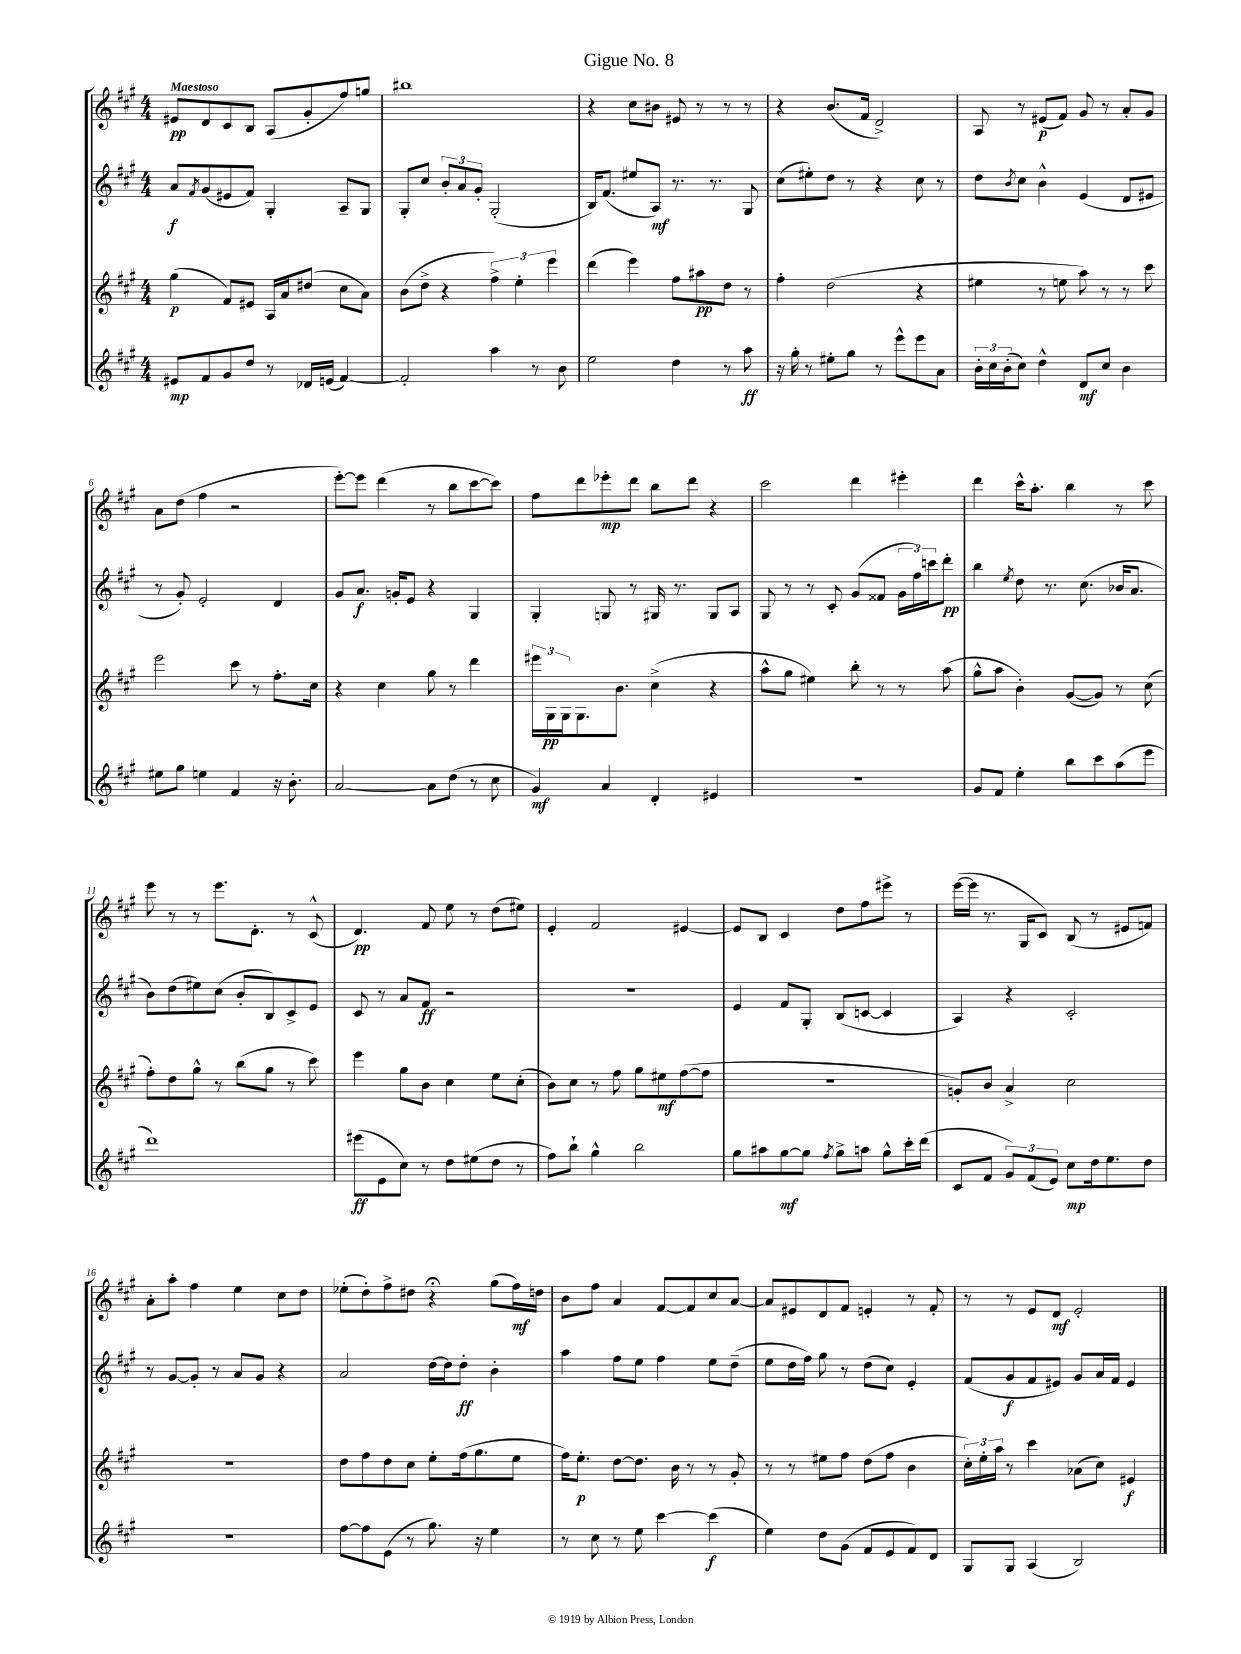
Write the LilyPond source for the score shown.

\header { title = "Gigue No. 8" }
<<
\new StaffGroup <<
\new Staff = "s0" {
    \clef treble \key a \major \numericTimeSignature \time 4/4 \tempo "Maestoso"
    eis'8\pp d'8 cis'8 b8 a8( gis'8-. fis''8) g''8 |
    bis''1 |
    r4 cis''8 bis'8 eis'8 r8 r8 r8 |
    r4 b'8.( fis'16 d'2->) |
    a8 r8 eis'8\p( fis'8) gis'8 r8 a'8-. gis'8 |
    a'8 d''8( fis''4 r2 |
    e'''8~-.) e'''8 d'''4( r8 b''8 cis'''8~ cis'''8) |
    fis''8 d'''8 ees'''8-.\mp d'''8 b''8 d'''8 r4 |
    cis'''2 d'''4 eis'''4-. |
    d'''4 cis'''16-^ a''8.-. b''4 r8 cis'''8 |
    e'''8 r8 r8 e'''8. d'8.-. r8 cis'8-^( |
    d'4.\pp) fis'8 e''8 r8 d''8( eis''8) |
    e'4-. fis'2 eis'4~ |
    eis'8 b8 cis'4 d''8 fis''8 eis'''8-> r8 |
    e'''16~( e'''16 r8. gis16 cis'8) b8( r8 eis'8 f'8) |
    a'8-. a''8-. fis''4 e''4 cis''8 d''8 |
    ees''8-.( d''8-.) fis''8-> dis''8 r4\fermata gis''8( fis''16\mf) d''16 |
    b'8 fis''8 a'4 fis'8~ fis'8 cis''8 a'8~ |
    a'8 eis'8 d'8 fis'8 e'4-. r8 fis'8-. |
    r8 r8 e'8 d'8\mf e'2-. \bar "|." |
}
\new Staff = "s1" {
    \clef treble \key a \major \numericTimeSignature \time 4/4
    a'8\f \acciaccatura { fis'8 } gis'8( eis'8 fis'8) gis4-. a8-- gis8 |
    gis8-. cis''8 \tuplet 3/2 { b'8-. a'8 gis'8-. } gis2-.( |
    b16) fis'8.( eis''8 a8\mf) r8. r8. gis8 |
    cis''8( eis''8-.) d''8 r8 r4 cis''8 r8 |
    d''8 \acciaccatura { b'8 } cis''8 b'4-^ e'4( d'8 eis'8 |
    r8 gis'8-.) e'2-. d'4 |
    gis'8 a'8.\f g'16-. e'8 r4 gis4 |
    gis4-. g8 r8 gis16 r8. gis8 a8 |
    gis8 r8 r8 cis'8-. gis'8( fisis'8 \tuplet 3/2 { gis'16 fis''16) c'''16 } d'''8-.\pp |
    b''4 \acciaccatura { e''8 } d''8 r8. cis''8.( bes'16 a'8. |
    b'8) d''8( eis''8) cis''8( b'8-. b8) cis'8-> e'8 |
    cis'8 r8 a'8 fis'8\ff r2 |
    R1 |
    e'4 fis'8 gis8-. b8( c'8~ c'4 |
    a4) r4 cis'2-. |
    r8 gis'8~ gis'8-. r8 a'8 gis'8 r4 |
    a'2 d''16~ d''16 d''8-.\ff b'4-. |
    a''4 fis''8 e''8 fis''4 e''8 d''8--( |
    e''8 d''16 fis''16) gis''8 r8 d''8( cis''8) e'4-. |
    fis'8( gis'8\f fis'8 eis'8) gis'8 a'16 fis'16 eis'4 \bar "|." |
}
\new Staff = "s2" {
    \clef treble \key a \major \numericTimeSignature \time 4/4
    gis''4\p( fis'8) eis'8 a16 a'16 dis''8( cis''8 a'8) |
    b'8( d''8-> r4 \tuplet 3/2 { fis''4->) e''4-. e'''4 } |
    d'''4( e'''4) fis''8 ais''8\pp d''8 r8 |
    fis''4-. d''2( r4 |
    eis''4 r8 e''8 a''8) r8 r8 cis'''8 |
    e'''2 cis'''8 r8 fis''8.-. cis''16 |
    r4 cis''4 gis''8 r8 d'''4 |
    \tuplet 3/2 { eis'''16 gis16\pp gis16 } gis8. b'8. cis''4->( r4 |
    a''8-^ gis''8 eis''4) b''8-. r8 r8 a''8( |
    gis''8-^ a''8 b'4-.) gis'8~( gis'8) r8 cis''8( |
    fis''8-.) d''8 gis''8-^ r8 b''8( gis''8 r8 cis'''8) |
    e'''4 gis''8 b'8 cis''4 e''8 cis''8-.( |
    b'8) cis''8 r8 fis''8 gis''8 eis''8\mf fis''8~( fis''8 |
    R1 |
    g'8-.) b'8 a'4-> cis''2 |
    R1 |
    d''8 fis''8 d''8 cis''8 e''8-. fis''16( gis''8. e''8 |
    fis''16) e''8.-.\p d''8~ d''8. b'16 r8 r8 gis'8-. |
    r8 r8 eis''8 fis''8 d''8( fis''8 b'4 |
    \tuplet 3/2 { cis''16-.) e''16-. a''16 } r8 cis'''4 aes'8( cis''8) eis'4\f \bar "|." |
}
\new Staff = "s3" {
    \clef treble \key a \major \numericTimeSignature \time 4/4
    eis'8\mp fis'8 gis'8 d''8 r8 des'16 e'16( fis'4~) |
    fis'2-. a''4 r8 b'8 |
    e''2 d''4 r8 a''8\ff |
    r16 gis''16-. r8 eis''8-. gis''8 r8 e'''8-^ e'''8 a'8 |
    \tuplet 3/2 { b'16-. cis''16 b'16-.( } cis''8) d''4-^ d'8\mf cis''8 b'4 |
    eis''8 gis''8 e''4 fis'4 r16 b'8.-. |
    a'2~ a'8 d''8( r8 cis''8 |
    gis'4\mf) a'4 d'4-. eis'4 |
    R1 |
    gis'8 fis'8 e''4-. b''8 cis'''8 a''8( e'''8 |
    d'''1) |
    eis'''8\ff( e'8 cis''8) r8 d''8 eis''8( d''8 r8 |
    fis''8) b''8-! gis''4-^ b''2 |
    gis''8 ais''8 gis''8~\mf gis''8 \acciaccatura { fis''8 } gis''8-> a''8 gis''8-^ cis'''16-. d'''16( |
    cis'8 fis'8 \tuplet 3/2 { gis'8) fis'8( e'8) } cis''8\mp d''16 e''8. d''8 |
    R1 |
    fis''8~ fis''8 e'8( r8 gis''8.) r16 e''4 |
    r8 cis''8 r8 e''8 cis'''4~ cis'''4\f( |
    e''4) d''8 gis'8( fis'8 e'8 fis'8) d'8 |
    gis8 gis8 a4( b2) \bar "|." |
}
>>
>>
